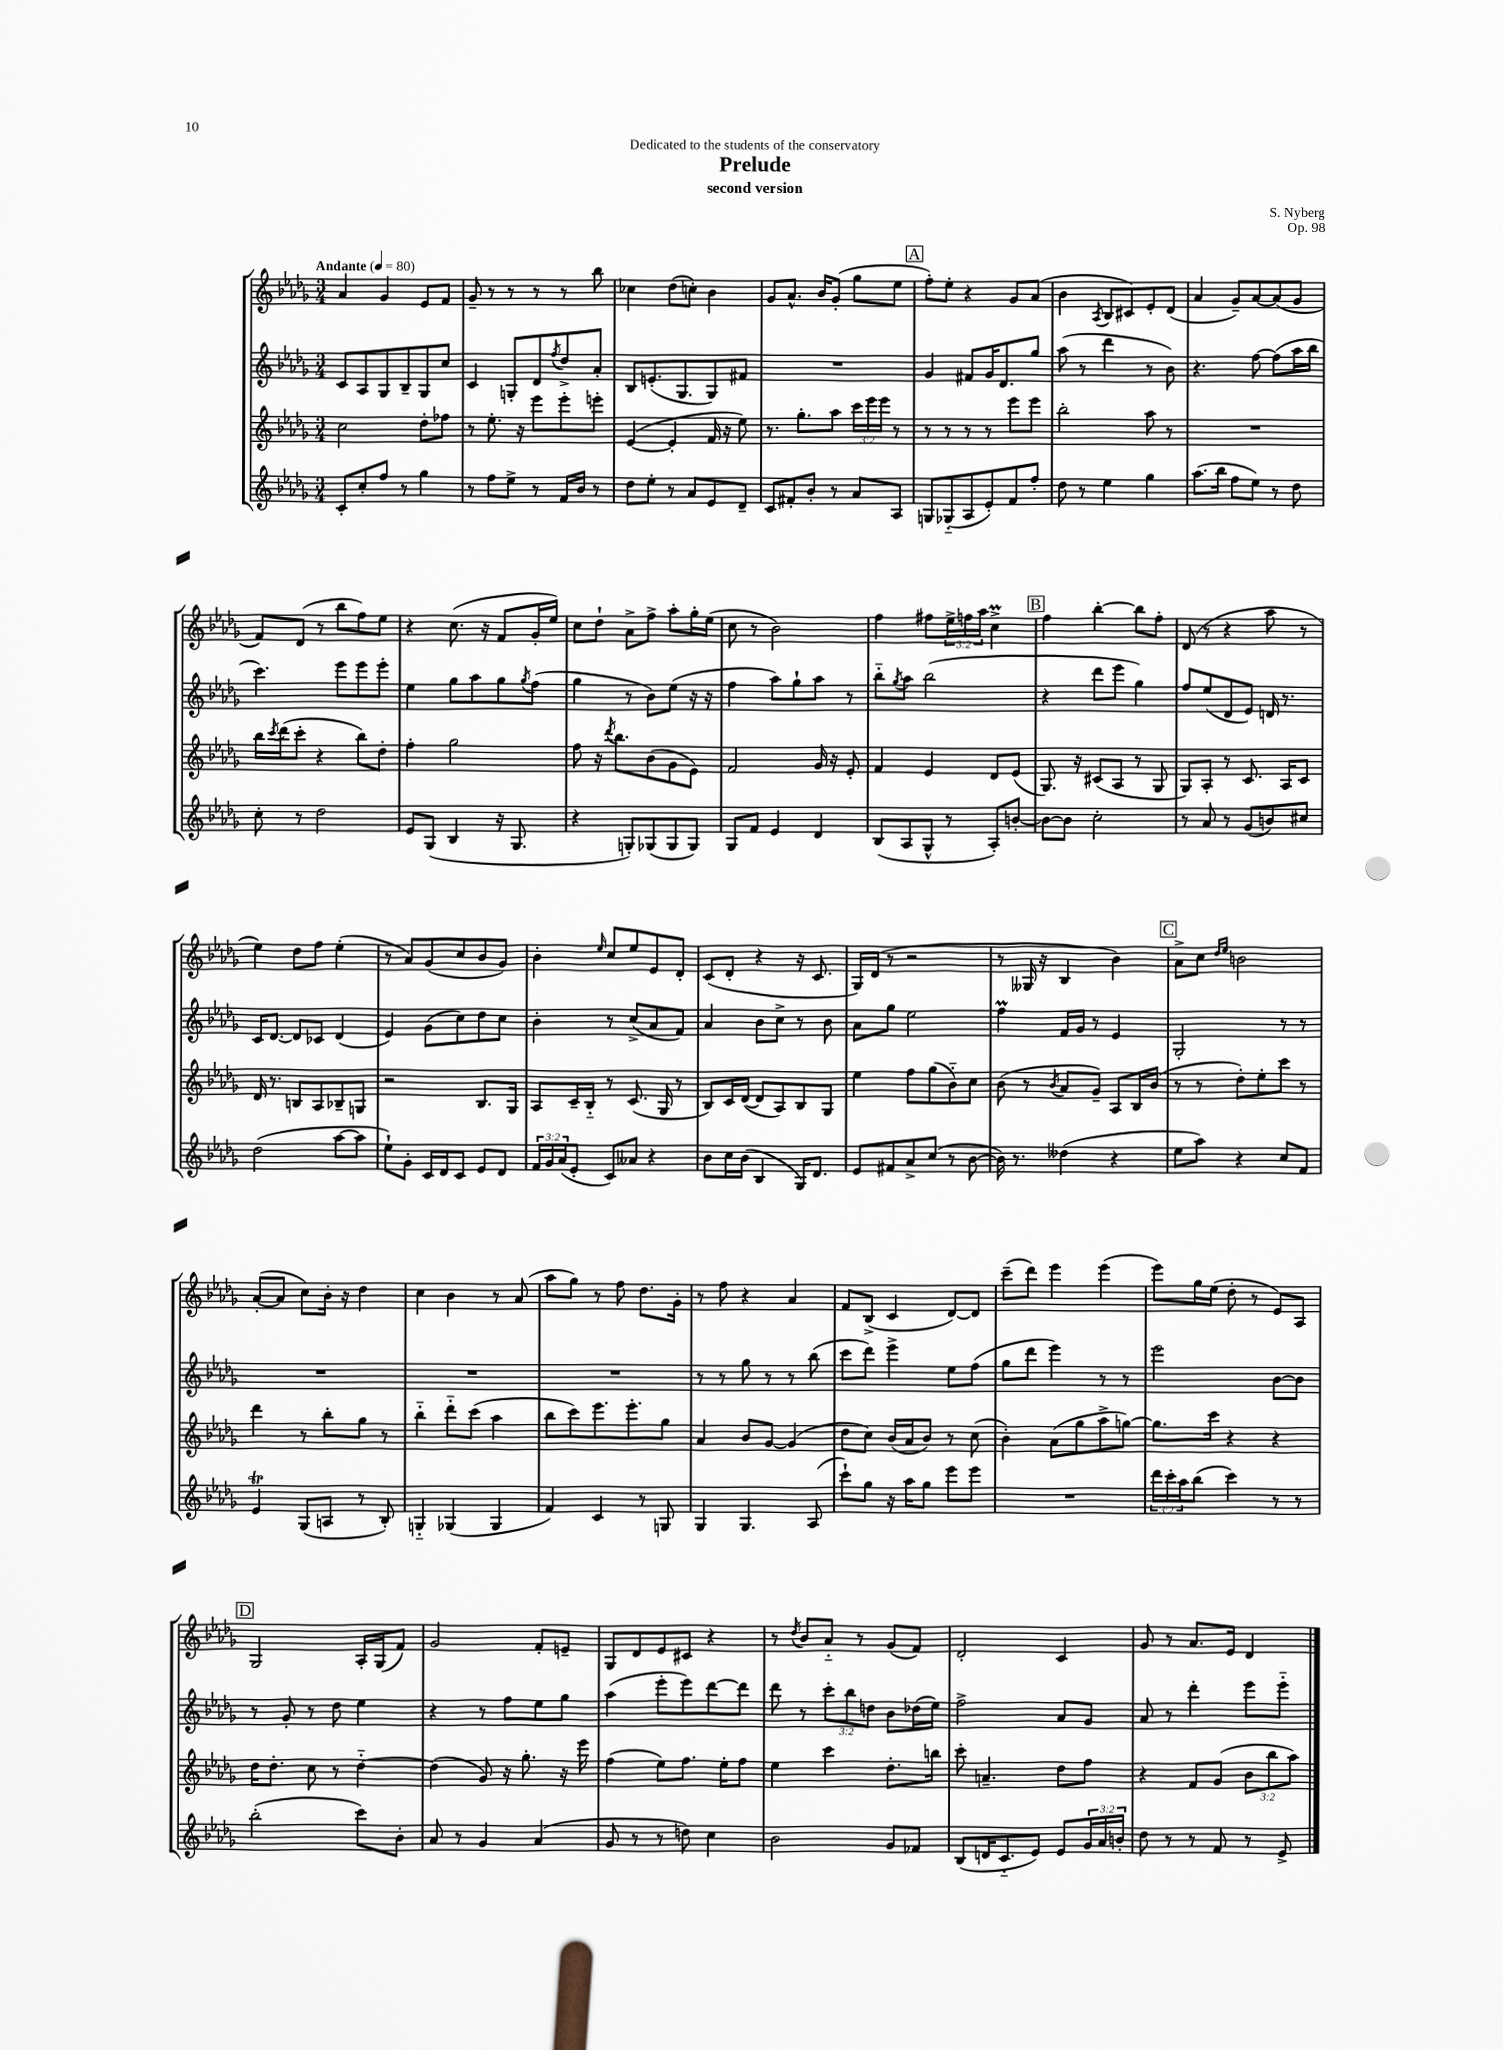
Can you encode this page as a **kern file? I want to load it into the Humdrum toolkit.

**kern	**kern	**kern	**kern
*part4	*part3	*part2	*part1
*staff4	*staff3	*staff2	*staff1
*clefG2	*clefG2	*clefG2	*clefG2
*k[b-e-a-d-g-]	*k[b-e-a-d-g-]	*k[b-e-a-d-g-]	*k[b-e-a-d-g-]
*M3/4	*M3/4	*M3/4	*M3/4
*MM80	*MM80	*MM80	*MM80
=1	=1	=1	=1
!	!	!	!LO:TX:a:B:t=Andante
8c'/L	2cc\	8c/L	4a-/
8cc'/	.	8A-/	.
8ff/J	.	8G-/	4g-/
8r	.	8B-~/	.
4gg-\	8dd-'\L	8G-/	8e-/L
.	8ff-X\J	8cc/J	8f/J
=2	=2	=2	=2
8r	8r	4c/	8g-~/
8ff\L	8.ee-'\	.	8r
8ee-^\J	.	8Gn'/L	8r
.	16r	.	.
8r	8eee-\L	8d-/	8r
.	.	8qff/	.
16f/LL	8eee-'\	8dd-^/	8r
16b-/JJ	.	.	.
8r	8eeen'\J	8a-'/J	8bb-\
=3	=3	=3	=3
8dd-\L	([4e-/	8B-/L	4cc-X\
8ee-'\J	.	(8.en'/	.
8r	4e-'/]	.	(8dd-\L
.	.	8.G-/	.
8a-/L	.	.	8ccn'\J)
8e-/	16f/	8G-/)	4b-\
.	16r	.	.
8d-~/J	8ee-\)	8f#X/J	.
=4	=4	=4	=4
8c/L	8.r	2.r	8g-/L
8f#X'/	.	.	8.a-^^/J
.	8.gg-'\L	.	.
8b-'/J	.	.	.
.	.	.	16b-/KL
8r	8aa-\J	.	(8g-'/J
8a-/L	24ccc\LL	.	8gg-\L
.	24eee-\	.	.
.	24eee-\JJ	.	.
8A-/J	8r	.	8ee-\J
!!LO:REH:place=s1:t=A
=5	=5	=5	=5
8Gn/L	8r	4g-/	8ff'\L)
(8G-X/	8r	.	8ee-'\J
8A-/	8r	8f#X/L	4r
8e-'/)	8r	16g-/K	.
.	.	8.d-/	.
8f/	8eee-\L	.	8g-/L
8ff'/J	8eee-\J	8gg-/J	(8a-/J
=6	=6	=6	=6
8dd-\	2bb-'\	(8aa-\	4b-\
8r	.	8r	.
.	.	.	8qA-/
4ee-\	.	4ddd-\	8B-/L
.	.	.	8c#X/)
4gg-\	8aa-\	8r	8e-'/
.	8r	8b-\)	(8d-/J
=7	=7	=7	=7
(8.aa-\L	2.r	4.r	4a-/
16bb-\Jk	.	.	.
8ff\L	.	.	8g-~/L)
8ee-\J)	.	[8ff\	[8a-/
8r	.	(8ff\L]	(8a-/]
8dd-\	.	16aa-\L	8g-/J
.	.	16bb-\JJ	.
!!LO:LB:g=z
=8	=8	=8	=8
8cc'\	16bb-\LL	4.ccc\)	8f/L)
.	8qccc/	.	.
.	(16ddd-\J	.	.
8r	8ccc'\J	.	(8d-/J
2dd-\	4r	.	8r
.	.	8eee-\L	8bb-\L
.	8bb-\L)	8eee-\	8ff\)
.	8dd-'\J	8eee-'\J	8ee-\J
=9	=9	=9	=9
8e-/L	4ff'\	4ee-\	4r
(8G-/J	.	.	.
4B-/	2gg-\	8gg-\L	(8.cc\
.	.	8aa-\	.
.	.	.	16r
16r	.	8gg-\	8f/L
8.G-/	.	.	.
.	.	8qgg-/	.
.	.	(8ff\J	16g-'/L
.	.	.	16ee-/JJ)
=10	=10	=10	=10
4r	8ff\	4gg-\	8cc\L
.	16r	.	8dd-`\J
.	8qddd-/	.	.
.	8.bb-\L	.	.
8Gn'/L)	.	8r	8a-^\L
(8G-X/	(8b-\	8b-\L)	8ff^\J
8G-/	8g-\	(8ee-\J	8aa-'\L
8G-/J)	8e-\J)	16r	16gg-'\L
.	.	16r	(16ee-\JJ
=11	=11	=11	=11
8G-/L	2f/	4ff\	8cc\
8f/J	.	.	8r
4e-/	.	8aa-\L)	2b-\)
.	.	8gg-`\	.
4d-/	16g-/	8aa-\J	.
.	16r	.	.
.	8e-'/	8r	.
=12	=12	=12	=12
(8B-/L	4f/	8bb-\L	4ff\
.	.	8qgg-/	.
8A-/	.	8aa-\J	.
8G-^^/J	4e-/	(2bb-\	8ff#X\L
8r	.	.	24ee-^\L
.	.	.	24ffn\
.	.	.	24aa-\JJ
8A-'/L)	8d-/L	.	4ccm^\
[8bn'/J	(8e-/J	.	.
!!LO:REH:place=s1:t=B
=13	=13	=13	=13
8b\L_	8.G-/)	4r	4ff\
8b\J]	.	.	.
.	16r	.	.
2cc'\	(8c#X/L	8ddd-\L	[4bb-'\
.	8A-/J	8eee-\J	.
.	8r	4gg-\)	8bb-\L]
.	8G-/	.	8ff'\J
=14	=14	=14	=14
8r	8G-/L)	8ff/L	(8d-/
8a-/	8A-'/J	(8ee-/	8r
8r	8r	8d-/	4r
(8g-/L	8.c/	8e-/J)	.
8bn/)	.	16dn/	8aa-\
.	16A-/KL	8.r	.
8cc#X/J	8c/J	.	8r
!!LO:LB:g=z
=15	=15	=15	=15
(2dd-\	16d-/	16c/KL	4ee-\)
.	8.r	[8.d-/J	.
.	8Bn/L	8d-/L]	8dd-\L
.	8A-/	8c-X/J	8ff\J
[8aa-\L	8B-X~/	(4d-/	(4ee-'\
8aa-\J]	8Gn/J	.	.
=16	=16	=16	=16
8ee-`\L)	2r	4e-/)	8r
8g-'\J	.	.	8a-/L)
16c/LL	.	(8g-\L	(8g-/
16d-/J	.	.	.
8c/J	.	8cc\)	8cc/
8e-/L	8.B-/L	8dd-\	8b-/
8d-/J	.	8cc\J	8g-/J)
.	16G-/Jk	.	.
=17	=17	=17	=17
24f/LL	8A-/L	4b-'\	4b-'\
24g-/	.	.	.
(24a-/J	.	.	.
8e-'/J	16c~/L	.	.
.	16B-/JJ	.	.
.	.	.	16qqee-/
8c/L)	8r	8r	8cc/L
8a--X/J	(8.c/	(8cc^/L	8ee-/
4r	.	8a-/	8e-/
.	16G-/	.	.
.	8r	8f/J)	8d-'/J
=18	=18	=18	=18
8b-\L	8B-/L)	4a-/	(8c/L
16cc\L	16c/L	.	8d-'/J
(16b-\JJ	([16d-/JJ	.	.
4B-/	8d-/L]	8b-\L	4r
.	8A-/)	8cc^\J	.
16G-/KL)	8B-/	8r	16r
8.d-/J	.	.	8.c/
.	8G-/J	8b-\	.
=19	=19	=19	=19
8e-/L	4ee-\	8a-\L	16G-/LL)
.	.	.	(16d-/JJ
8f#X/	.	8gg-\J	8r
8a-^/	8ff\L	2ee-\	2r
(8cc/J	(8gg-\	.	.
8r	8b-\)	.	.
[8b-\	8cc\J	.	.
=20	=20	=20	=20
16b-\])	(8b-\	4ffm\	8r
8.r	.	.	.
.	8r	.	16G--X/
.	.	.	16r
.	8qb-/	.	.
(4dd--X\	8a-/L	16f/LL	4B-/
.	.	16g-/JJ	.
.	8g-~/J)	8r	.
4r	8A-/L	4e-/	4b-\)
.	16B-/L	.	.
.	(16b-/JJ	.	.
!!LO:REH:place=s1:t=C
=21	=21	=21	=21
8ee-\L	8r	2G-'/	8a-^\L
8aa-\J)	8r	.	8cc\J
.	.	.	16qqdd-/LL
.	.	.	16qqee-/JJ
4r	8dd-'\L)	.	2bn\
.	8ee-'\	.	.
8cc/L	8ccc\J	8r	.
8f/J	8r	8r	.
!!LO:LB:g=z
=22	=22	=22	=22
4e-T/	4ddd-\	2.r	([8a-'/L
.	.	.	8a-/J]
(8G-/L	8r	.	8cc\L)
8An/J	8bb-'\L	.	16b-'\Jk
.	.	.	16r
8r	8gg-\J	.	4dd-\
8B-'/)	8r	.	.
=23	=23	=23	=23
4Gn/	4bb-\	2.r	4cc\
(4G-X/	8ddd-\L	.	4b-\
.	(8ccc\J	.	.
4G-/	4aa-\	.	8r
.	.	.	(8a-/
=24	=24	=24	=24
4f/)	8bb-\L	2.r	8aa-\L
.	8ccc\)	.	8gg-\J)
4c/	8.eee-\	.	8r
.	.	.	8ff\
.	8.eee-'\	.	.
8r	.	.	8.dd-\L
8Gn/	8gg-\J	.	.
.	.	.	16g-'\Jk
=25	=25	=25	=25
4G-/	4a-/	8r	8r
.	.	8r	8ff\
4.G-/	8b-/L	8gg-\	4r
.	[8g-/J	8r	.
.	(4g-/]	8r	4a-/
(8A-/	.	(8bb-\	.
=26	=26	=26	=26
8ccc`\L)	8dd-\L	8ccc\L	8f/L
8gg-\J	8cc\J)	8ddd-\J)	(8B-^/J
16r	(16b-/LL	4eee-^\	4c/
16aa-\KL	16a-/J	.	.
8gg-\J	8b-/J)	.	.
8eee-\L	8r	8ee-\L	[8d-/L)
8eee-\J	(8cc\	(8ff\J	8d-/J]
=27	=27	=27	=27
2.r	4b-'\)	8gg-\L	(8ccc~\L
.	.	8ddd-\J	8ddd-\J)
.	(8a-\L	4eee-\)	4eee-\
.	8gg-\	.	.
.	8aa-^\	8r	(4eee-\
.	[8ggn\J)	8r	.
=28	=28	=28	=28
24ddd-\LL	8.gg\L]	2eee-\	8eee-\L)
24ccc'\	.	.	.
24aa-\J	.	.	.
(8bb-\J	.	.	16gg-\L
.	16ccc\Jk	.	(16ee-\JJ
4ccc\)	4r	.	8dd-'\
.	.	.	8r
8r	4r	[8b-\L	8e-/L)
8r	.	8b-\J]	8A-/J
!!LO:LB:g=z
!!LO:REH:place=s1:t=D
=29	=29	=29	=29
(2bb-'\	16dd-\KL	8r	2G-/
.	8.dd-'\J	.	.
.	.	8g-'/	.
.	8cc\	8r	.
.	8r	8dd-\	.
8ccc\L)	[4dd-\	4ee-\	16A-'/LL
.	.	.	(16G-/J
8b-'\J	.	.	8f/J)
=30	=30	=30	=30
8a-/	(4dd-\]	4r	2g-/
8r	.	.	.
4g-/	8g-/)	8r	.
.	16r	8ff\L	.
.	8.gg-'\	.	.
(4a-/	.	8ee-\	8f'/L
.	16r	8gg-\J	8en~/J
.	16eee-\	.	.
=31	=31	=31	=31
8g-/	(4ff\	(4aa-\	8G-/L
8r	.	.	8d-/
8r	8ee-\L)	8eee-'\L	8e-/
8ddn\)	8.ff\J	8eee-\)	8c#X/J
4cc\	.	[8ddd-\	4r
.	16ee-'\KL	.	.
.	8ff\J	8ddd-\J]	.
=32	=32	=32	=32
2b-\	4ee-\	8ddd-\	8r
.	.	.	8qdd-/
.	.	8r	8b-/L
.	4ccc\	12ccc'\L	8a-/J
.	.	12bb-\	.
.	.	.	8r
.	.	12ddn\J	.
8g-/L	8.dd-'\L	8b-\L	(8g-/L
8f-X/J	.	(16dd-X\L	8f/J)
.	16bbn\Jk	16ee-\JJ)	.
=33	=33	=33	=33
(8B-/L	8ccc'\	2ff^\	2d-'/
16dn/K	4.an~/	.	.
8.c/	.	.	.
8e-/J)	.	.	.
8e-/L	8dd-\L	8a-/L	4c/
24g-/L	8ff\J	8g-/J	.
24a-/	.	.	.
24bn'/JJ	.	.	.
=34	=34	=34	=34
8dd-\	4r	8a-/	8g-/
8r	.	8r	8r
8r	8f/L	4ddd-'\	8.a-/L
8f/	(8g-/J	.	.
.	.	.	16e-/Jk
8r	12b-\L	8eee-\L	4d-/
.	12bb-\	.	.
8e-^/	.	8eee-\J	.
.	12aa-\J)	.	.
==	==	==	==
*-	*-	*-	*-
